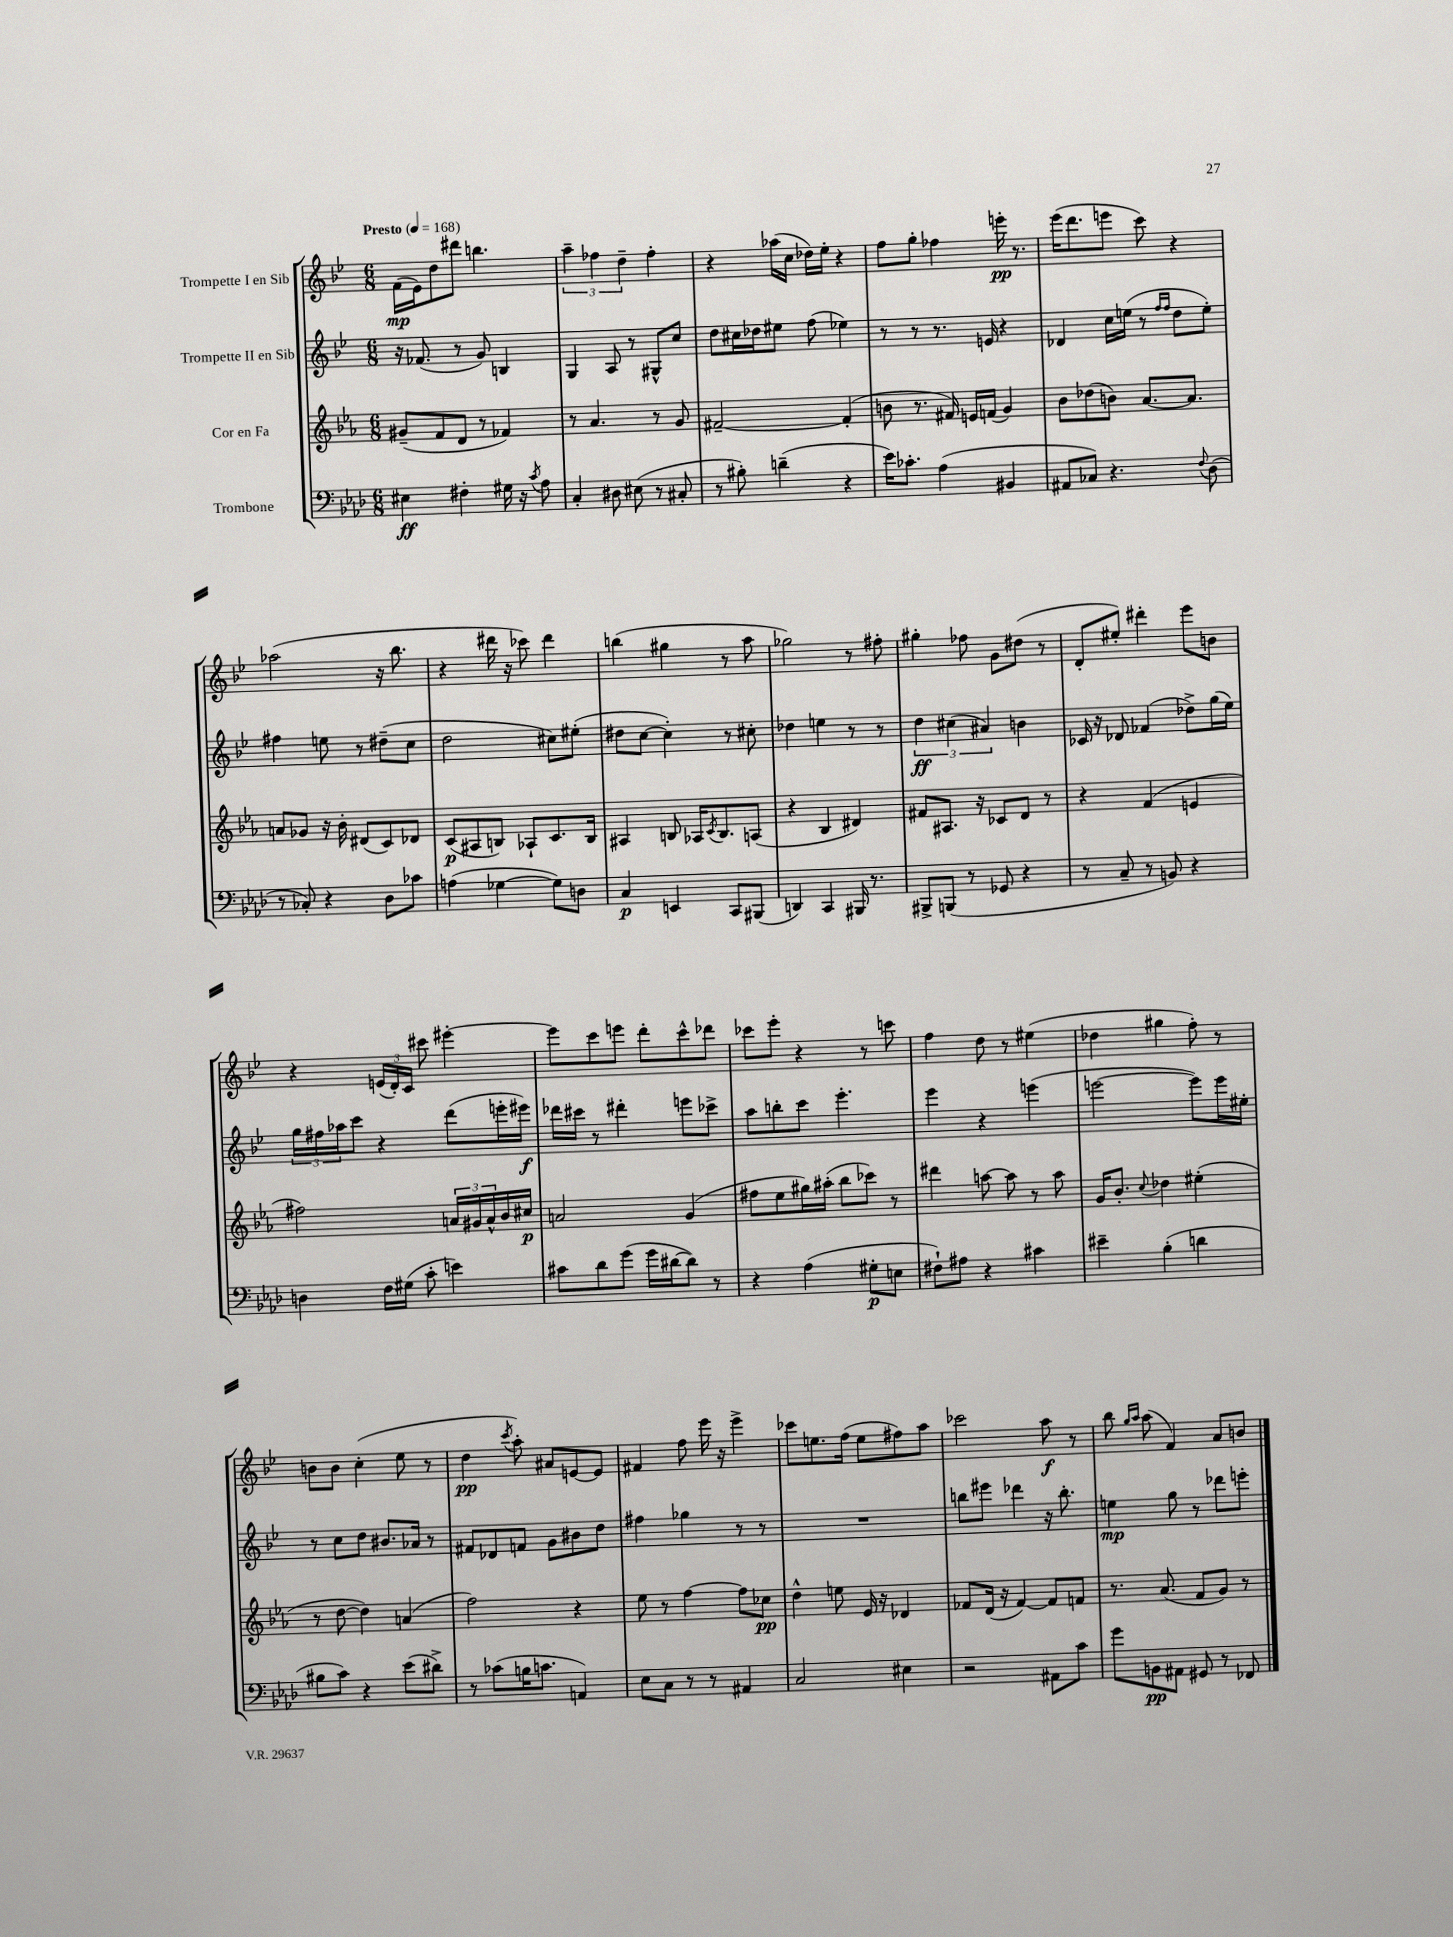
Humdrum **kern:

**kern	**kern	**kern	**kern
*staff4	*staff3	*staff2	*staff1
*clefF4	*clefG2	*clefG2	*clefG2
*k[b-e-a-d-]	*k[b-e-a-]	*k[b-e-]	*k[b-e-]
*M6/8	*M6/8	*M6/8	*M6/8
*MM168	*MM168	*MM168	*MM168
4E#	(8g#~	16r	(16f
.	.	(8.f-	16e-)
.	8f	.	8dd
4F#'	8d	8r	8ddd#
.	8r	8g)	4.bb
16G#	4f-)	4B	.
16r	.	.	.
8qc	.	.	.
8A-	.	.	.
=	=	=	=
4C'	8r	4G	6aa~
.	4.a-	.	.
.	.	.	6ff-
8D#	.	8A	.
.	.	.	6dd~
(8E#	.	8r	.
8r	8r	8G#^^	4ff-'
8C#'	8g	8cc	.
=	=	=	=
8r	[2f#~	8dd	4r
8B#')	.	16cc#	.
.	.	16dd-	.
(4d~	.	8ee#	(16aa-
.	.	.	16cc
.	.	(8ff	16dd-)
.	.	.	16ee-'
4r	(4f#']	4ee-)	4r
=	=	=	=
16e-)	8b	8r	8ff
8.c-'	.	.	.
.	8.r	8r	8gg'
(4A-	.	8.r	4ff-
.	16f#)	.	.
.	16e	.	.
.	(16f	16e	.
4BB#	4g)	4r	16eee'
.	.	.	8.r
=	=	=	=
8AA#	8b-	4d-	(16eee-
.	.	.	8.ddd
8C-)	(8dd-	.	.
4.r	8b)	16cc	8eee
.	.	(16ee	.
.	[8.a-	8r	8ccc)
.	.	16qqff	.
.	.	16qqff	.
.	.	8dd	4r
.	8.a-]	.	.
8qqF	.	.	.
(8D-	.	8ee')	.
=	=	=	=
8r	8a	4ff#	(2aa-
8C-')	8g-	.	.
4r	16r	8ee	.
.	16b-'	.	.
.	(8d#	8r	.
8D-	8c)	(8dd#~	16r
.	.	.	8.bb-
8c-	8d-	8cc	.
=	=	=	=
(4A	(8c	2dd	4r
.	8A#	.	.
[4G-	8B)	.	16ddd#
.	.	.	16r
.	8A-`	.	8ccc-)
8G-])	8.c	8cc#)	4ddd#
8D	.	(8ee#'	.
.	16B	.	.
=	=	=	=
4C	4A#	8dd#	(4bb
.	.	[8cc	.
4EE	8B	4cc'])	4gg#
.	16A-	.	.
.	8qc	.	.
.	8.B	.	.
8CC	.	8r	8r
(8BBB#	(8A	8cc#'	8aa
=	=	=	=
4DD)	4r	4dd-	2gg-)
4CC	4B-	4ee	.
16BBB#	4d#)	8r	8r
8.r	.	.	.
.	.	8r	8ff#'
=	=	=	=
8BBB#^	8f#	6dd	4gg#'
(8BBB	8.A#	.	.
.	.	(6cc#	.
8r	.	.	8ff-
.	16r	.	.
.	.	6a#)	.
8GG-	8c-	.	8g
4r	8d	4b	(8dd#
.	8r	.	8r
=	=	=	=
8r	4r	16c-	8d'
.	.	16r	.
8C~	.	8d-	8ee#')
8r	(4f	(4f-	4ddd#'
8BB)	.	.	.
4r	4e	8dd-^)	8eee-
.	.	(16gg	8b
.	.	16ee-)	.
=	=	=	=
4D	2ff#)	24gg	4r
.	.	24ff#	.
.	.	24aa-	.
.	.	8ccc	.
16F	.	4r	(24e
.	.	.	24d')
(16G#	.	.	.
.	.	.	24c
8c'	.	.	8ccc#
4e)	24a	(8ddd	[4eee#'
.	24g#	.	.
.	24a^^	.	.
.	16b-	16eee'	.
.	16cc#	16eee#)	.
=	=	=	=
8c#	2a	16ddd-	8eee#]
.	.	16ccc#	.
8d-	.	8r	8ccc
(8g	.	4ddd#'	8eee
16g	.	.	8ddd'
[16d#	.	.	.
8d#])	(4g	8eee	8ccc^^
8r	.	8ccc-^	8ddd-
=	=	=	=
4r	8ff#	8aa	8ccc-
.	8ee-	8bb'	8eee-'
(4A-	16gg#)	8ccc	4r
.	(16aa#'	.	.
.	8bb-	4.eee-'	.
8G#'	8ccc-)	.	8r
8E	8r	.	8ccc
=	=	=	=
8F#`)	4ddd#	4eee-	4ff
8A#	.	.	.
4r	[8aa	4r	8dd
.	8aa]	.	8r
4c#	8r	(4eee	(4ee#
.	8aa	.	.
=	=	=	=
4e#~	16g	[2eee	4dd-
.	8.b-'	.	.
.	8qqcc	.	.
(4B-'	4dd-	.	4gg#
4d	(4ee#'	8eee])	8ff')
.	.	16eee	8r
.	.	16ee#'	.
=	=	=	=
8B#	8r	8r	8b
8c)	[8dd	8cc	8b
4r	4dd])	8dd	(4cc'
.	.	8.b#	.
(8e-	(4a	.	8ee-
.	.	16a-	.
8d#^)	.	8r	8r
=	=	=	=
8r	2ff)	8f#	4dd
(8c-	.	8d-	.
.	.	.	8qccc
16B	.	8f	8aa')
8.c	.	.	.
.	.	8g	8a#
4AA)	4r	8b#	[8e
.	.	8dd	8e]
=	=	=	=
8E-	8ee-	4ff#	4f#
8C	8r	.	.
8r	[4ff	4gg-	8ff
8r	.	.	16eee-
.	.	.	16r
4AA#	8ff]	8r	4eee-^
.	8cc-	8r	.
=	=	=	=
2C	4dd^^	2.r	8ccc-
.	.	.	8.ee
.	8ee	.	.
.	.	.	(16ff
.	16e-	.	8ee
.	16r	.	.
4E#	4d-	.	8ff#)
.	.	.	8aa
=	=	=	=
2r	8f-	8bb	2ccc-
.	(16d	8eee#	.
.	16r	.	.
.	[4f-)	4ddd-	.
8AA#	8f-]	16r	8aa
.	.	8.bb'	.
8c	8f	.	8r
=	=	=	=
8g	8.r	4ee	8bb-
.	.	.	16qqgg
.	.	.	16qqaa
8BB	.	.	(8aa
.	(8.a-	.	.
8AA#	.	8gg	4f)
8GG#	8f	8r	.
8r	8g)	8ddd-	8a
8FF-	8r	8eee'	8b
==	==	==	==
*-	*-	*-	*-
